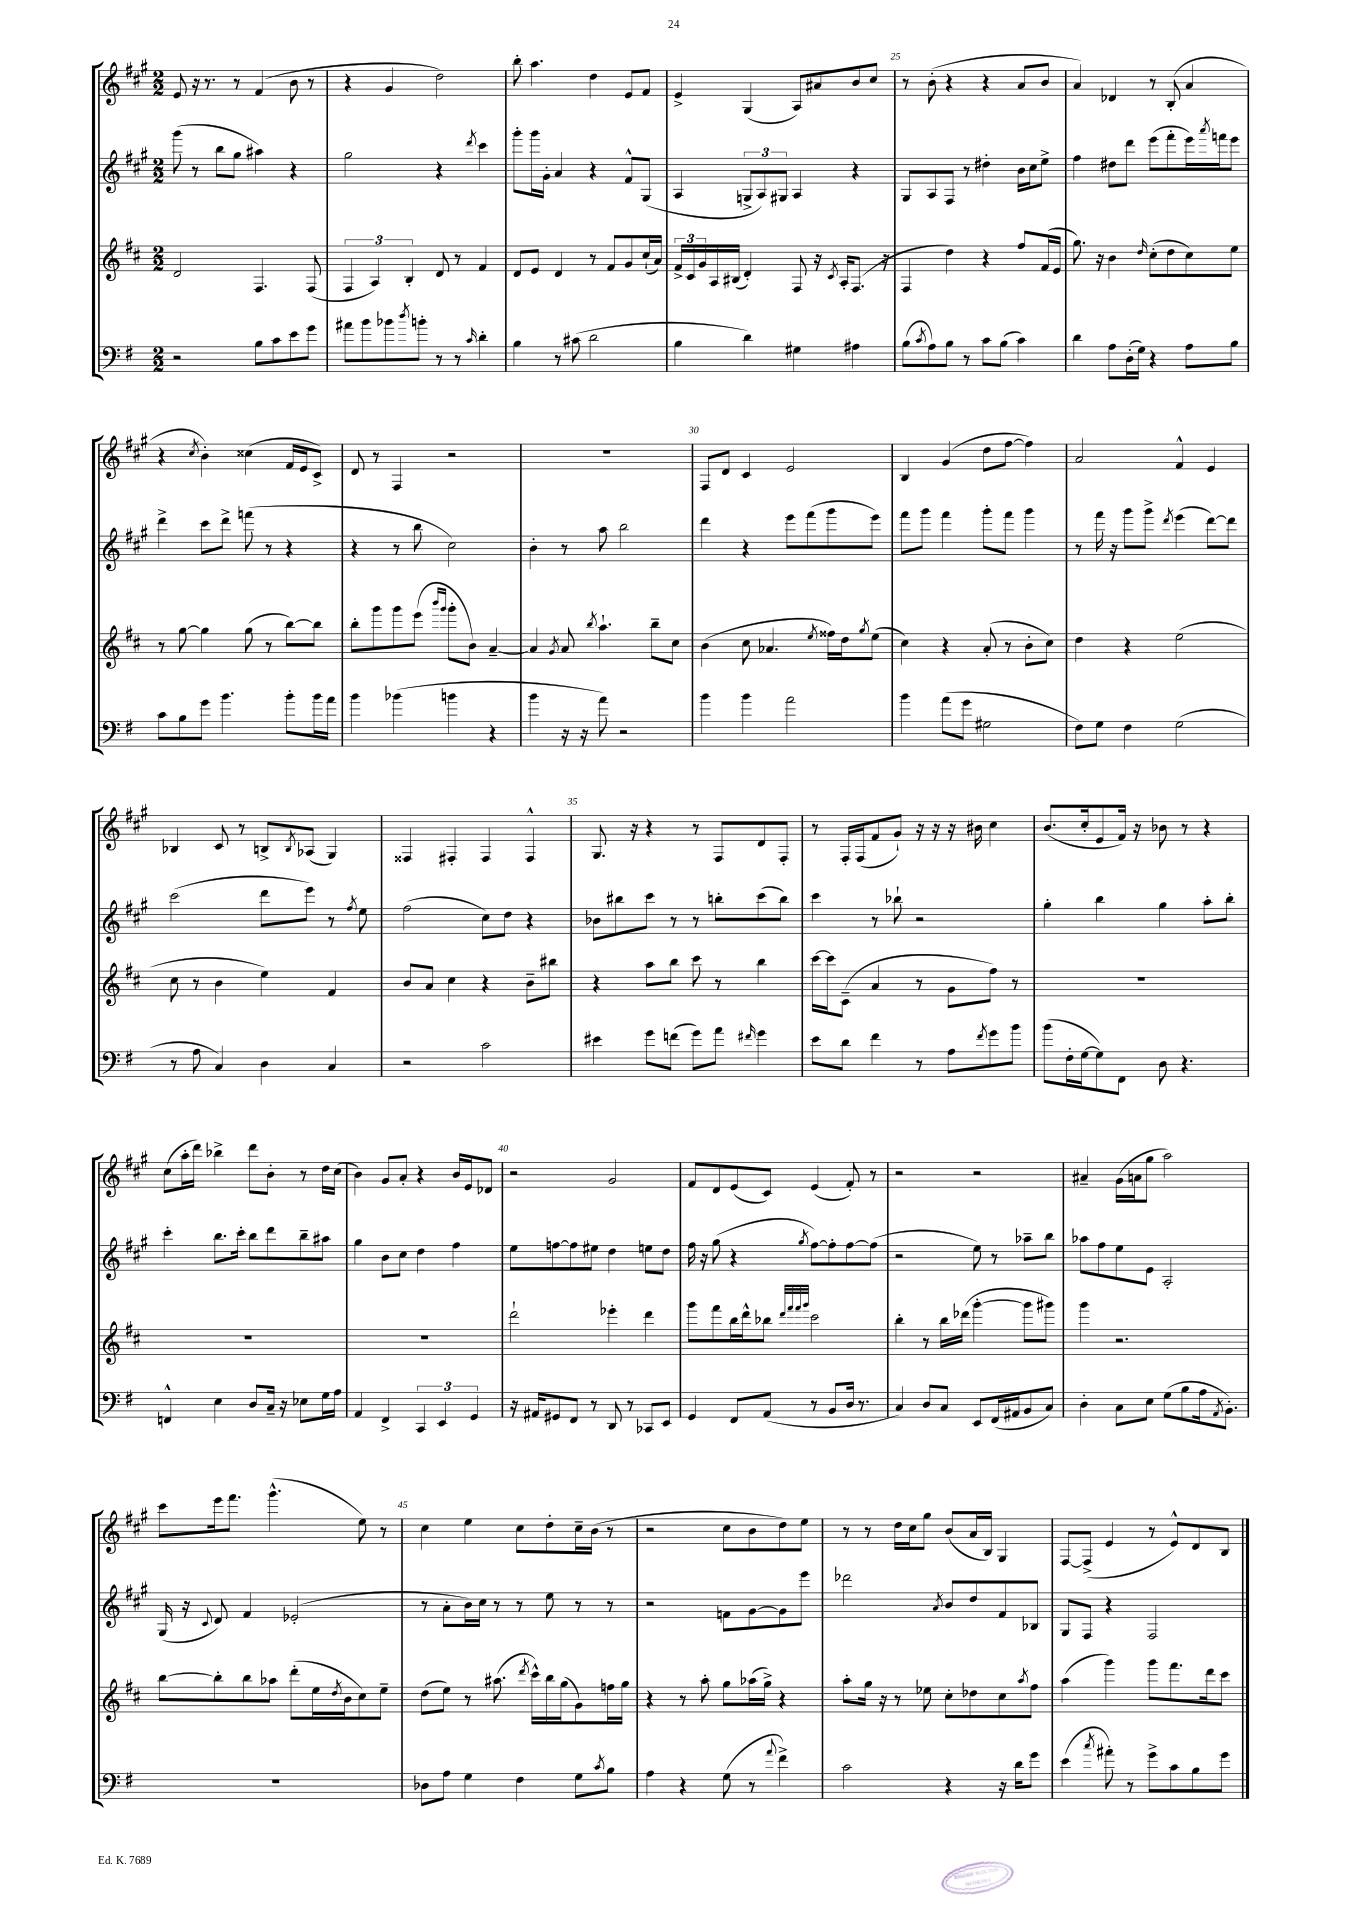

**kern	**kern	**kern	**kern
*staff4	*staff3	*staff2	*staff1
*clefF4	*clefG2	*clefG2	*clefG2
*k[f#]	*k[f#c#]	*k[f#c#g#]	*k[f#c#g#]
*M2/2	*M2/2	*M2/2	*M2/2
2r	2d	(8ggg#	8e
.	.	8r	16r
.	.	.	8.r
.	.	8bb	.
.	.	8gg#	8r
8B	4.F#	4aa#)	(4f#
8c	.	.	.
8e	.	4r	8b
8g	(8F#	.	8r
=	=	=	=
8a#	6F#	2gg#	4r
8b	.	.	.
.	6A)	.	.
8b-	.	.	4g#
.	6B'	.	.
8qdd	.	.	.
8b'	.	.	.
8r	8d	4r	2dd)
8r	8r	.	.
16qqc	.	8qddd	.
4d'	4f#	4ccc#	.
=	=	=	=
4B	8d	8ggg#'	8bb'
.	8e	16ggg#	4.aa
.	.	16g#'	.
8r	4d	4a	.
(8c#	.	.	.
2d	8r	4r	4dd
.	8f#	.	.
.	8g	8f#^^	8e
.	(16cc#`	(8G#	8f#
.	16a)	.	.
=	=	=	=
4B	24f#^	4A	4e^
.	24c#	.	.
.	24g	.	.
.	16A	.	.
.	(16B#	.	.
4d)	4d')	12G^	(4G#
.	.	12A)	.
.	.	12G#	.
4G#	8F#	4A	8A)
.	16r	.	8a#
.	8qc#	.	.
.	16A'	.	.
4A#	(8.F#	4r	8b
.	.	.	8cc#
.	16r	.	.
=	=	=	=
(8B	4F#	8G#	8r
8qc	.	.	.
8A)	.	8A	(8b'
8B	4dd)	8F#	4r
8r	.	8r	.
8c	4r	4dd#'	4r
(8B	.	.	.
4c)	8ff#	16b	8a
.	.	16cc#	.
.	(16f#	8ee^	8b
.	16e	.	.
=	=	=	=
4d	8.gg)	4ff#	4a)
.	16r	.	.
8A	4b	8dd#	4d-
(16D'	.	8ddd	.
16G)	.	.	.
.	16qqdd	.	.
4r	(8cc#'	(8eee	8r
.	8dd	8fff#'	(8B'
8A	8cc#)	16eee)	4a
.	.	8qaaa	.
.	.	16fff	.
8B	8ee	8eee	.
=	=	=	=
8c	8r	4ddd^	4r
8B	[8gg	.	.
.	.	.	8qcc#
8g	4gg]	8ccc#	4b')
4.b	.	8ddd^	.
.	(8gg	(8fff	(4cc##
.	8r	8r	.
8b'	[8bb)	4r	16f#
.	.	.	16e
16b	8bb]	.	8c#^)
16a	.	.	.
=	=	=	=
4b	8bb'	4r	8d
.	8ggg	.	8r
(4b-	8ggg	8r	4F#
.	(8eee	8bb	.
.	16qqbbb	.	.
.	16qqggg	.	.
4b	8ggg'	2cc#)	2r
.	8b)	.	.
4r	[4a~	.	.
=	=	=	=
4b	4a]	4b'	1r
.	8qg	.	.
16r	8a	8r	.
16r	.	.	.
.	8qbb	.	.
8a)	4.aa`	8aa	.
2r	.	2bb	.
.	8bb~	.	.
.	8cc#	.	.
=	=	=	=
4b	(4b	4ddd	8F#
.	.	.	8d
4b	8cc#	4r	4c#
.	4.a-	.	.
2a	.	8eee	2e
.	.	(8fff#	.
.	8qee	.	.
.	16ff##)	8ggg#	.
.	16dd	.	.
.	8qgg	.	.
.	(8ee	8eee)	.
=	=	=	=
4b	4cc#)	8fff#	4B
.	.	8ggg#	.
(8a	4r	4fff#	(4g#
8g	.	.	.
2G#	(8a'	8ggg#'	8dd
.	8r	8fff#	[8ff#
.	8b'	4ggg#	4ff#])
.	8cc#)	.	.
=	=	=	=
8F#)	4dd	8r	2a
8G	.	16fff#	.
.	.	16r	.
4F#	4r	8ggg#	.
.	.	8ggg#^	.
.	.	8qddd	.
(2G	(2ee	(4eee	4f#^^
.	.	[8ddd)	4e
.	.	8ddd]	.
=	=	=	=
8r	8cc#	(2ccc#	4B-
8A	8r	.	.
4C)	4b	.	8c#
.	.	.	8r
4D	4ee)	8ddd	8B^
.	.	.	8qB
.	.	8eee)	(8A-
4C	4f#	8r	4G#)
.	.	8qff#	.
.	.	8ee	.
=	=	=	=
2r	8b	(2ff#	4F##
.	8a	.	.
.	4cc#	.	4F#'
2c	4r	8cc#)	4F#
.	.	8dd	.
.	8b~	4r	4F#^^
.	8bb#	.	.
=	=	=	=
4e#	4r	8b-	8.G#
.	.	8bb#	.
.	.	.	16r
8g	8aa	8ccc#	4r
(8f	8bb	8r	.
8g)	8ccc#	8r	8r
8a	8r	8bb'	8F#
16qqf#	.	.	.
4g	4bb	(8ccc#	8d
.	.	8bb)	8F#'
=	=	=	=
8e	[16ccc#	4ccc#	8r
.	16ccc#]	.	.
8d	(8c#~	.	16F#'
.	.	.	(16F#
4f#	4a	8r	8f#
.	.	8bb-`	8g#`)
8r	8r	2r	16r
.	.	.	16r
8A	8g	.	16r
.	.	.	16b#
8qf#	.	.	.
8g	8ff#)	.	4cc#
8b	8r	.	.
=	=	=	=
(8b	1r	4gg#'	(8.b
16F#'	.	.	.
[16G	.	.	16cc#'
8G])	.	4bb	8e
8FF#	.	.	16f#)
.	.	.	16r
8D	.	4gg#	8b-
4.r	.	.	8r
.	.	8aa'	4r
.	.	8bb'	.
=	=	=	=
4FF^^	1r	4ccc#'	(8cc#
.	.	.	16aa'
.	.	.	16ddd)
4E	.	8.bb	4bb-^
.	.	16ccc#'	.
8D	.	8bb	8ddd
16C~	.	8ddd	8b'
16r	.	.	.
8E-	.	8bb~	8r
16G	.	8aa#	16dd
16A	.	.	(16cc#
=	=	=	=
4AA	1r	4gg#	4b)
4FF#^	.	8b	8g#
.	.	8cc#	8a'
6CC	.	4dd	4r
6EE	.	.	.
.	.	4ff#	16b
.	.	.	16e
6GG	.	.	.
.	.	.	8d-
=	=	=	=
16r	2ddd`	8ee	2r
16AA#	.	.	.
8GG#	.	[8ff	.
8FF#	.	8ff]	.
8r	.	8ee#	.
8DD	4eee-'	4dd	2g#
8r	.	.	.
8CC-	4ddd	8ee	.
8EE	.	8dd	.
=	=	=	=
4GG	8ggg	16ff#	8f#
.	.	16r	.
.	8fff#	(8gg#	8d
8FF#	16bb	4r	(8e
.	16ddd^^	.	.
(8AA	8bb-	.	8c#)
.	32qqddd	.	.
.	32qqfff#	.	.
.	32qqfff#	.	.
.	32qqggg	8qgg#	.
8r	2ccc#	[8ff#)	(4e
8BB	.	8ff#']	.
16D	.	[8ff#	8f#')
8.r	.	.	.
.	.	(8ff#]	8r
=	=	=	=
4C)	4bb'	2r	2r
8D	8r	.	.
8C	16bb	.	.
.	(16ddd-	.	.
8EE	[4ggg'	8ee)	2r
(16FF#	.	8r	.
16AA#	.	.	.
8BB	8ggg]	8aa-~	.
8C)	8ggg#)	8bb	.
=	=	=	=
4D'	4ggg	8aa-	4a#~
.	.	8ff#	.
8C	2.r	8ee	(16g#
.	.	.	16a
8E	.	8e	8gg#
(8G	.	2A'	2aa)
8B	.	.	.
16A	.	.	.
8qAA	.	.	.
8.BB')	.	.	.
=	=	=	=
1r	[8bb	(16G#	8ccc#
.	.	16r	.
.	.	8qqc#	.
.	8bb']	8d)	16eee
.	.	.	8.fff#
.	8bb	4f#	.
.	8aa-	.	(4.ggg#^^
.	(8ddd'	(2e-'	.
.	16ee	.	.
.	8qdd	.	.
.	16b	.	.
.	8cc#)	.	8ee)
.	8ee~	.	8r
=	=	=	=
8D-	(8dd	8r	4cc#
8A	8ee)	8a'	.
4G	8r	16b)	4ee
.	.	16cc#	.
.	(8.aa#	8r	.
4F#	.	8r	8cc#
.	8qddd	.	.
.	16ccc#^^)	.	.
.	16bb	8ee	8dd'
.	(16gg	.	.
8G	8g)	8r	16cc#~
.	.	.	(16b
8qc	.	.	.
8B	16ff	8r	8r
.	16gg	.	.
=	=	=	=
4A	4r	2r	2r
4r	8r	.	.
.	8aa'	.	.
(8G	8gg	8f	8cc#
8r	(16aa-	[8g#	8b
.	16gg^)	.	.
8qqa	.	.	.
4f#^)	4r	8g#]	8dd)
.	.	8eee	8ee
=	=	=	=
2c	8aa'	2ddd-	8r
.	16gg	.	8r
.	16r	.	.
.	8r	.	16dd
.	.	.	16cc#
.	8ee-	.	8gg#
.	.	8qa	.
4r	8cc#'	8b	(8b
.	8dd-	8dd	16a
.	.	.	16B)
16r	8cc#	8f#	4G#
16d	.	.	.
.	8qaa	.	.
8g	8ff#	8B-	.
=	=	=	=
(4e	(4aa	8G#	[8F#
.	.	8F#	(8F#^]
8qcc	.	.	.
8a#')	4ggg)	4r	4e
8r	.	.	.
8g^	8ggg	2F#	8r
8c	8.fff#	.	8e^^)
8B	.	.	8d
.	16ddd	.	.
8g	8ccc#	.	8B
==	==	==	==
*-	*-	*-	*-
